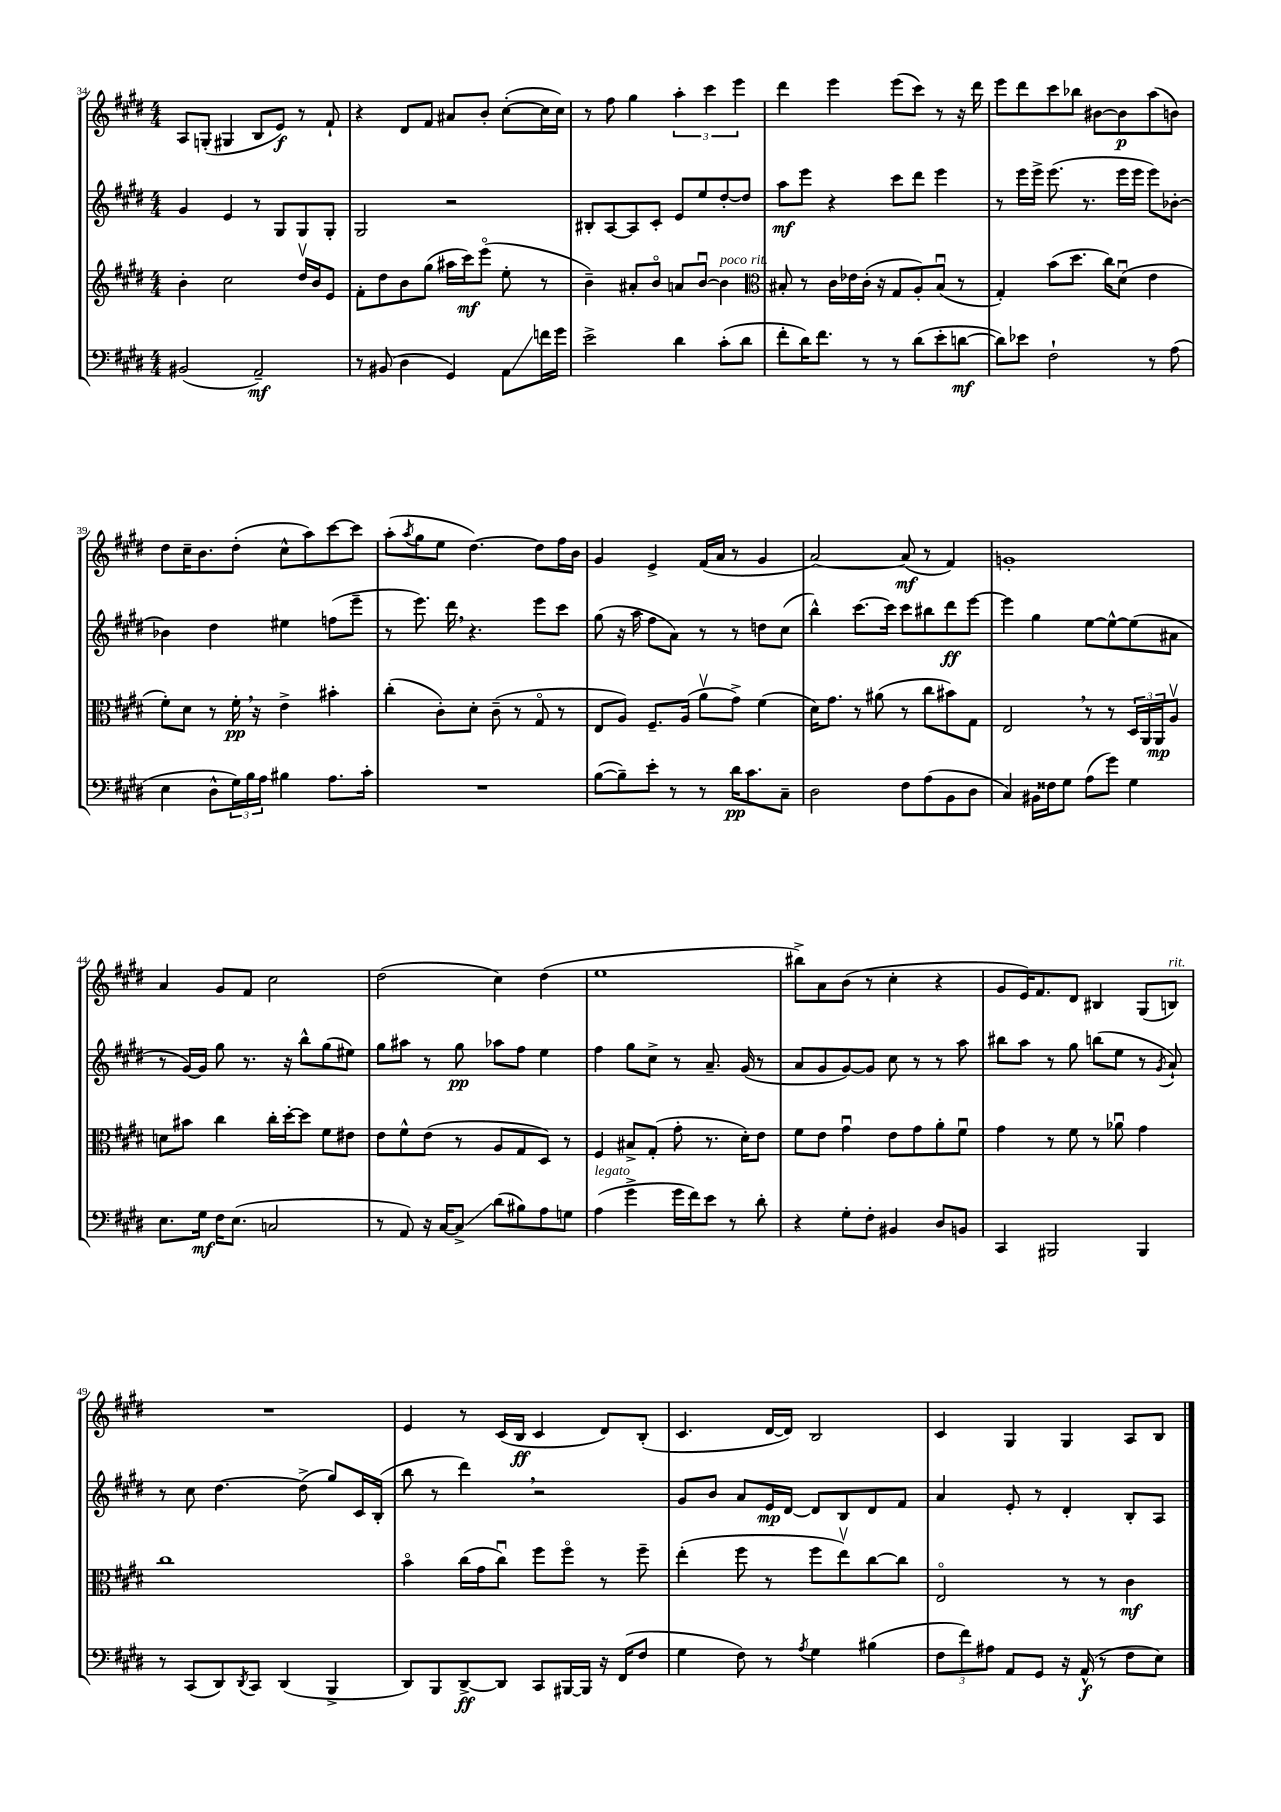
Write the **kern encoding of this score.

**kern	**kern	**kern	**kern
*staff4	*staff3	*staff2	*staff1
*clefF4	*clefG2	*clefG2	*clefG2
*k[f#c#g#d#]	*k[f#c#g#d#]	*k[f#c#g#d#]	*k[f#c#g#d#]
*M4/4	*M4/4	*M4/4	*M4/4
(2BB#/	4b'\	4g#/	8A/L
.	.	.	(8G'/J
.	2cc#\	4e/	4G#/
2AA~/)	.	8r	8B/L
.	.	8G#/L	8e/J)
.	16dd#v/LL	8G#/	8r
.	16b/J	.	.
.	8e/J	8G#'/J	8f#`/
=	=	=	=
8r	8f#'\L	2G#/	4r
(8BB#/	8dd#\	.	.
4D#\	8b\	.	8d#/L
.	(8gg#\J	.	8f#/J
4GG#/)	16aa#\LL	2r	8a#/L
.	16ccc#\J)	.	.
.	(8eeeo\J	.	8b'/J
8AA\L	8ee'\	.	([8cc#'\L
16f\L	8r	.	16cc#\]L
16g#\JJ	.	.	16cc#\JJ)
=	=	=	=
2e^\	4b~\)	8B#'/L	8r
.	.	[8A/	8ff#\
.	8a#'/L	8A/]	4gg#\
.	8bo/J	8c#'/J	.
4d#\	8a/L	8e/L	6aa'\
.	[8bu/J	8ee/	.
.	.	.	6ccc#\
(8c#'\L	4b\]	[8dd#'/	.
.	.	.	6eee\
8d#\J	.	8dd#/]J	.
=	=	=	=
*	*clefC3	*	*
8f#'\L	8B#'/	8aa\L	4ddd#\
16d#\K)	8r	8eee\J	.
8.f#\J	.	.	.
.	16c#\LL	4r	4eee\
.	16e-\	.	.
8r	(16c#'\JJ	.	.
.	16r	.	.
8r	8G#/L	8ccc#\L	(8eee\L
(8d#\L	8A'/)	8ddd#\J	8ccc#\J)
8e'\	(8B#u/J	4eee\	8r
[8d\J	8r	.	16r
.	.	.	16ddd#\
=	=	=	=
8d\]L)	4G#'/)	8r	8eee\L
8e-\J	.	16eee\LL	8ddd#\
.	.	16eee^\JJ	.
2F#`\	(8b\L	(8.eee\	8ccc#\
.	8.dd#\J	.	8bb-\J
.	.	8.r	.
.	.	.	[8b#\L
.	16cc#\LK)	.	.
.	(8d#u\J	16eee\LL	8b#\]
.	.	16eee\JJ	.
8r	4e\	8eee\L)	(8aa\
(8A\	.	[8b-'\J	8b\J)
=	=	=	=
4E\	8f#'\L)	4b-\]	8dd#\L
.	8d#\J	.	16cc#~\K
.	.	.	8.b\
8D#^^\L	8r	4dd#\	.
24G#\L)	16f#'\	.	(8dd#'\J
24B\	.	.	.
.	16r	.	.
24A\JJ	.	.	.
4B#\	4e^\	4ee#\	8cc#^^\L
.	.	.	8aa\)
8.A\L	4b#'\	(8ff\L	[8ccc#\
.	.	8eee~\J	8ccc#\]J
16c#'\Jk	.	.	.
=	=	=	=
1r	(4cc#'\	8r	(8aa'\L
.	.	.	8qaa/
.	.	8.eee\)	8gg#\
.	8c#'\L)	.	8ee\J
.	.	16ddd#\	.
.	8d#'\J	4.r	[4.dd#\)
.	(8c#~\	.	.
.	8r	.	.
.	8G#o/	8eee\L	8dd#\]L
.	8r	8ccc#\J	16ff#\L
.	.	.	16b\JJ
=	=	=	=
([8B\L	8E/L	(8gg#\	4g#/
8B~\])	8A/J)	16r	.
.	.	16aa\	.
8e'\J	8.F#~/L	8ff#\L	4e^/
8r	.	8a\J)	.
.	(16A/Jk	.	.
8r	8av\L	8r	(16f#/LL
.	.	.	16a/JJ
16d#\LK	8g#^\J)	8r	8r
8.c#\	.	.	.
.	(4f#\	8dd\L	4g#/
8C#~\J	.	(8cc#\J	.
=	=	=	=
2D#\	16d#\LK)	4bb^^\)	[2a/)
.	8.g#\J	.	.
.	8r	[8.ccc#\L	.
.	(8a#\	.	.
.	.	16ccc#\]Jk	.
8F#\L	8r	8ccc#\L	(8a/]
(8A\	8cc#\L	8bb#\	8r
8BB\	8b#\)	8ddd#\	4f#/)
8D#\J	8G#\J	[8eee\J	.
=	=	=	=
4C#/)	2E/	4eee\]	1g'
16BB#\LL	.	4gg#\	.
16F##\J	.	.	.
8G#\J	.	.	.
(8A\L	8r	[8ee\L	.
8g#\J)	8r	8ee^^\_	.
4G#\	24D#/LL	(8ee\]	.
.	24AA/	.	.
.	24AA/J	.	.
.	8Av/J	8a#\J	.
=	=	=	=
8.E\L	8d\L	8r	4a/
.	8b#\J	[16g#/LL)	.
16G#\Jk	.	16g#/]JJ	.
16F#\LK	4cc#\	8gg#\	8g#/L
(8.E\J	.	.	.
.	.	8.r	8f#/J
2C/	16cc#'\LL	.	2cc#\
.	[16dd#'\J	16r	.
.	8dd#\]J	8bb^^\L	.
.	8f#\L	(8gg#\	.
.	8e#\J	8ee#\J)	.
=	=	=	=
8r	8e\L	8gg#\L	(2dd#\
8AA/)	8f#^^\	8aa#\J	.
16r	(8e\J	8r	.
[16C#/LK	.	.	.
8C#^/]J	8r	8gg#\	.
(8d#\L	8A/L	8aa-\L	4cc#\)
8B#\)	8G#/	8ff#\J	.
8A\	8D#/J)	4ee\	(4dd#\
8G\J	8r	.	.
=	=	=	=
(4A\	4F#/	4ff#\	1ee
4g#^\	8B#^/L	8gg#\L	.
.	(8G#'/J	8cc#^\J	.
16g#\LL	8g#'\	8r	.
16f#\J)	.	.	.
8e\J	8.r	8.a~/	.
8r	.	.	.
.	16d#'\LK)	(16g#/	.
8d#'\	8e\J	8r	.
=	=	=	=
4r	8f#\L	8a/L	8bb#^\L)
.	8e\J	8g#/	8a\
8G#'\L	4g#u\	[8g#/)	(8b\J
8F#'\J	.	8g#/]J	8r
4BB#/	8e\L	8cc#\	4cc#'\
.	8g#\	8r	.
8D#/L	8a'\	8r	4r
8BB/J	8f#u\J	8aa\	.
=	=	=	=
4CC#/	4g#\	8bb#\L	8g#/L
.	.	8aa\J	16e/K)
.	.	.	8.f#/
2BBB#/	8r	8r	.
.	8f#\	8gg#\	8d#/J
.	8r	(8bb\L	4B#/
.	8a-u\	8ee\J	.
4BBB#/	4g#\	8r	(8G#/L
.	.	8qg#/	.
.	.	8a`/)	8B/J)
=	=	=	=
8r	1cc#	8r	1r
(8CC#/L	.	8cc#\	.
8DD#/)	.	[4.dd#\	.
8qDD#/	.	.	.
8CC#/J	.	.	.
(4DD#/	.	.	.
.	.	(8dd#^\]	.
4BBB^/	.	8gg#/L)	.
.	.	16c#/L	.
.	.	(16B'/JJ	.
=	=	=	=
8DD#/L)	4bo\	8bb\	4e/
8BBB/	.	8r	.
[8DD#^/	(16cc#\LL	4ddd#\)	8r
.	16g#\J	.	.
8DD#/]J	8cc#u\J)	.	(16c#/LL
.	.	.	16B/JJ
8CC#/L	8ff#\L	2r	4c#/
[16BBB#/L	8ff#o\J	.	.
16BBB#/]JJ	.	.	.
16r	8r	.	8d#/L)
(16FF#/LK	.	.	.
8F#/J	8ff#~\	.	(8B'/J
=	=	=	=
4G#\	(4ee'\	8g#/L	4.c#/
.	.	8b/J	.
8F#\)	8ff#\	8a/L	.
8r	8r	16e/L	[16d#/LL
.	.	[16d#/JJ	16d#/]JJ)
8qA/	.	.	.
4G#\	8ff#\L	8d#/]L	2B/
.	8eev\)	8B/	.
(4B#\	[8cc#\	8d#/	.
.	8cc#\]J	8f#/J	.
=	=	=	=
12F#\L	2Eo/	4a/	4c#/
12f#\)	.	.	.
12A#\J	.	.	.
8AA/L	.	8e'/	4G#/
8GG#/J	.	8r	.
16r	8r	4d#'/	4G#/
(16AA^^/	.	.	.
8r	8r	.	.
8F#\L	4c#\	8B'/L	8A/L
8E\J)	.	8A/J	8B/J
==	==	==	==
*-	*-	*-	*-
